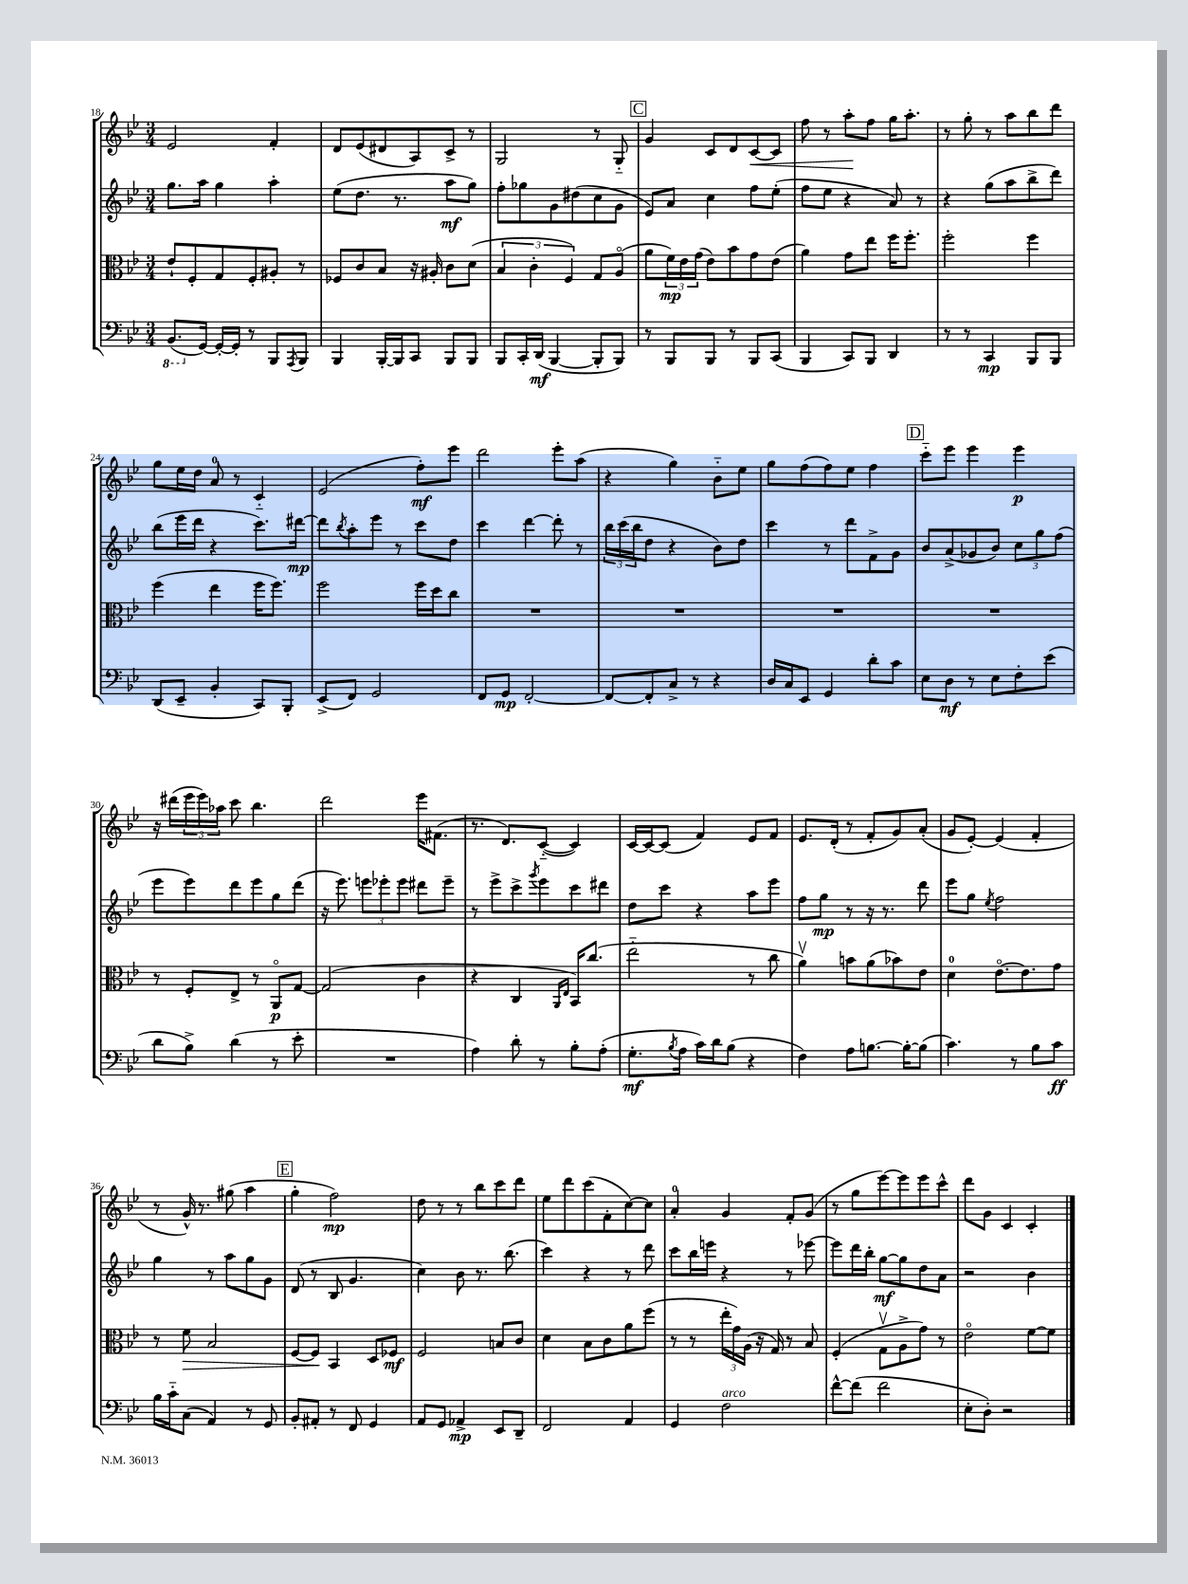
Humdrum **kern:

**kern	**kern	**kern	**kern
*staff4	*staff3	*staff2	*staff1
*clefF4	*clefC3	*clefG2	*clefG2
*k[b-e-]	*k[b-e-]	*k[b-e-]	*k[b-e-]
*M3/4	*M3/4	*M3/4	*M3/4
(8.BBB-/L	8e-`/L	8.gg\L	2e-/
.	8F'/	.	.
[16GG/Jk)	.	16aa\Jk	.
16GG'/_LL	8G/	4gg\	.
16GG'/]JJ	.	.	.
8r	8F'/	.	.
8BBB-/L	8A#'/J	4aa'\	4f'/
8qAAA/	.	.	.
8BBB-/J	8r	.	.
=	=	=	=
4BBB-/	8F-/L	(8ee-\L	8d/L
.	8c/	8.dd\J	(8e-/
[16BBB-'/LL	8B-/J	.	8d#/
16BBB-/]J	.	8.r	.
8CC/J	16r	.	8A/)
.	16A#'/	.	.
8BBB-/L	8c\L	8aa\L	8c^/J
8BBB-/J	(8d\J	8gg\J)	8r
=	=	=	=
8BBB-/L	6B-/	8ff'\L	2G/
16CC'/L	.	8gg-\	.
.	6c'\	.	.
(16DD/JJ	.	.	.
[4BBB-/	.	8g\	.
.	6F/)	.	.
.	.	(8dd#\	.
8BBB-'/]L	8G/L	8cc\	8r
8BBB-/J)	(8Ao/J	8g\J	8G'~/
=	=	=	=
8r	8a\L	8e-/L)	4g/
8BBB-/L	24f\L)	8a/J	.
.	24e-\	.	.
.	(24g\JJ	.	.
8BBB-/J	8e-\L)	4cc\	8c/L
8r	8b-\	.	8d/
8BBB-/L	8g\	8ff\L	[8c/
(8CC/J	(8e-\J	(8ee-'\J	8c/]J
=	=	=	=
4BBB-/	4a\)	8ff\L	8ff\
.	.	8ee-\J	8r
8CC/L)	8g\L	4r	8aa'\L
8BBB-/J	8ee-\J	.	8ff\J
4DD/	16ff\LK	8a/)	16gg\LK
.	8.ff'\J	.	8.aa'\J
.	.	8r	.
=	=	=	=
8r	2ff'\	4r	8r
8r	.	.	8gg'\
4CC/	.	(8gg\L	8r
.	.	8aa\	8aa\L
8BBB-/L	4ff\	8bb-^\	8bb-\
8BBB-/J	.	8ddd\J)	8ddd\J
=	=	=	=
(8DD/L	(4ff\	(8bb-\L	8gg\L
8EE-~/J	.	16eee-\L	16ee-\L
.	.	16ddd\JJ	16dd\JJ
4BB-'/	4ee-\	4r	8a/
.	.	.	8r
8CC/L)	16ff\LK	8.ccc\L)	4c'~/
.	8.ff\J)	.	.
8BBB-'/J	.	.	.
.	.	[16ddd#\Jk	.
=	=	=	=
(8EE-^/L	2ff\	8ddd#\]L	(2e-/
.	.	8qbb-/	.
8FF/J)	.	8aa'\	.
2GG/	.	8eee-\J	.
.	.	8r	.
.	16ff\LL	8ccc\L	8ff'\L)
.	16dd\J	.	.
.	8cc\J	8dd\J	8eee-\J
=	=	=	=
8FF/L	2.r	4ccc\	2ddd\
8GG/J	.	.	.
[2FF'/	.	[4ddd\	.
.	.	8ddd'\]	8eee-'\L
.	.	8r	(8aa\J
=	=	=	=
8FF/_L	2.r	24bb-\LL	4r
.	.	(24ccc\	.
.	.	24bb-\J	.
8FF'/]	.	8dd\J	.
8C^/J	.	4r	4gg\)
8r	.	.	.
4r	.	8b-\L)	8b-'~\L
.	.	8dd\J	8ee-\J
=	=	=	=
16D/LL	2.r	4ccc\	8gg\L
16C/J	.	.	.
8EE-/J	.	.	(8ff\
4GG/	.	8r	8ff\)
.	.	8ddd\L	8ee-\J
8d'\L	.	8f^\	4ff\
8c\J	.	8g\J	.
=	=	=	=
8E-\L	2.r	8b-/L	8ccc'~\L
8D\J	.	(8a^/	8eee-\J
8r	.	8g-/	4eee-\
8E-\L	.	8b-/J)	.
8F'\	.	12cc\L	4eee-\
.	.	12gg\	.
(8e-\J	.	.	.
.	.	(12ff\J	.
=	=	=	=
8d\L	8r	8eee-\L	16r
.	.	.	(16ddd#\LL
8B-^\J)	8F'/L	8eee-\)	24eee-\
.	.	.	24eee-\)
.	.	.	24aa-\JJ
(4d\	8E-^/J	8ddd\	8ccc\
.	8r	8eee-\	4.bb-\
8r	8AAo/L	8gg\	.
8e-'\	[8G/J	(8ddd\J	.
=	=	=	=
2.r	(2G/]	16r	2ddd\
.	.	8.eee-\)	.
.	.	12eee\L	.
.	.	12eee-'\	.
.	.	12eee-\J	.
.	4c\	8ddd#\L	16eee-\LK
.	.	.	(8.f#\J
.	.	8eee-~\J	.
=	=	=	=
4A\)	4r	8r	8.r
.	.	8eee-^\L	.
.	.	.	8.d/L)
8d'\	4C/	8ccc^\	.
.	.	8qggg/	.
8r	.	8eee-\	([8c'~/J
.	16qqAA/LL	.	.
.	16qqE-/JJ	.	.
8B-'\L	16BB-/LK)	8ccc\	4c/])
.	(8.cc/J	.	.
(8A'\J	.	8ddd#\J	.
=	=	=	=
8.G'\L	2ee-'~\	8dd\L	[16c/LL
.	.	.	16c/_J
.	.	8ccc\J	(8c/]J
8qB-/	.	.	.
16A\Jk	.	.	.
16c\LL)	.	4r	4f/)
16d\J	.	.	.
(8B-\J	.	.	.
4r	8r	8aa\L	8e-/L
.	8cc\	8eee-\J	8f/J
=	=	=	=
4F\)	4av\)	8ff\L	8.e-/L
.	.	8gg\J	.
.	.	.	(16d'/Jk
8A\L	8b\L	8r	8r
[8.B\J	(8a\	16r	8f'/L
.	.	8.r	.
.	8b-\)	.	8g/)
16B'\_LK	.	.	.
(8B\]J	8e-\J	8ddd\	(8a'/J
=	=	=	=
4.c\)	4d\	8eee-\L	8g/L
.	.	8gg\J	[8e-'/J)
.	.	8qee-/	.
.	[8.e-o\L	2ff\	(4e-/]
8r	.	.	.
.	8.e-\]	.	.
8B-\L	.	.	4f'/
8c\J	8g\J	.	.
=	=	=	=
16B-\LL	8r	4gg\	8r
16c'~\J	.	.	.
(8C\J	8f\	.	16g^^/)
.	.	.	8.r
4AA/)	2B-/	8r	.
.	.	8aa\L	(8gg#\
8r	.	8gg\	4aa\
8GG/	.	8g\J	.
=	=	=	=
8BB-'/L	[8F/L	(8d/	4gg'\
8AA#'/J	8F/]J	8r	.
8r	4BB-/	8B-/	2ff\)
8FF/	.	4.g/	.
4GG/	8D/L	.	.
.	8F-/J	.	.
=	=	=	=
8AA/L	2F/	4cc\)	8dd\
8GG/J	.	.	8r
4AA-^/	.	8b-\	8r
.	.	8.r	8bb-\L
8EE-/L	8B/L	.	8ccc\
.	.	(8.bb-\	.
8DD~/J	8c/J	.	8ddd\J
=	=	=	=
2FF/	4d\	4ccc\)	8ee-\L
.	.	.	8ddd\
.	8B-\L	4r	(8ccc\
.	8c\	.	8f'\
4AA/	8a\	8r	[8cc\)
.	(8ff\J	8ddd\	8cc\]J
=	=	=	=
4GG/	8r	8ccc\L	4a'/
.	8r	16bb-\L	.
.	.	16eee\JJ	.
2F\	24ee-'\LL	4r	4g/
.	24g\)	.	.
.	(24A\JJ	.	.
.	16r	.	.
.	16G/)	.	.
.	8r	8r	8f'/L
.	8B-/	[8eee-\	(8g/J
=	=	=	=
[8f^^\L	(4F'/	8eee-\]L	8r
(8f\]J	.	16ddd\L	8gg\L
.	.	16bb-'\JJ	.
2f\	8Gv\L	[8gg\L	[8eee-\)
.	8A^\	8gg\]	8eee-\]
.	8g\J)	8dd\	8eee-\
.	8r	8a\J	8ccc^^\J
=	=	=	=
8E-'\L	2e-o\	2r	8ddd\L
8D'\J)	.	.	8g\J
2r	.	.	4c/
.	[8f\L	4b-\	4c'/
.	8f\]J	.	.
==	==	==	==
*-	*-	*-	*-
